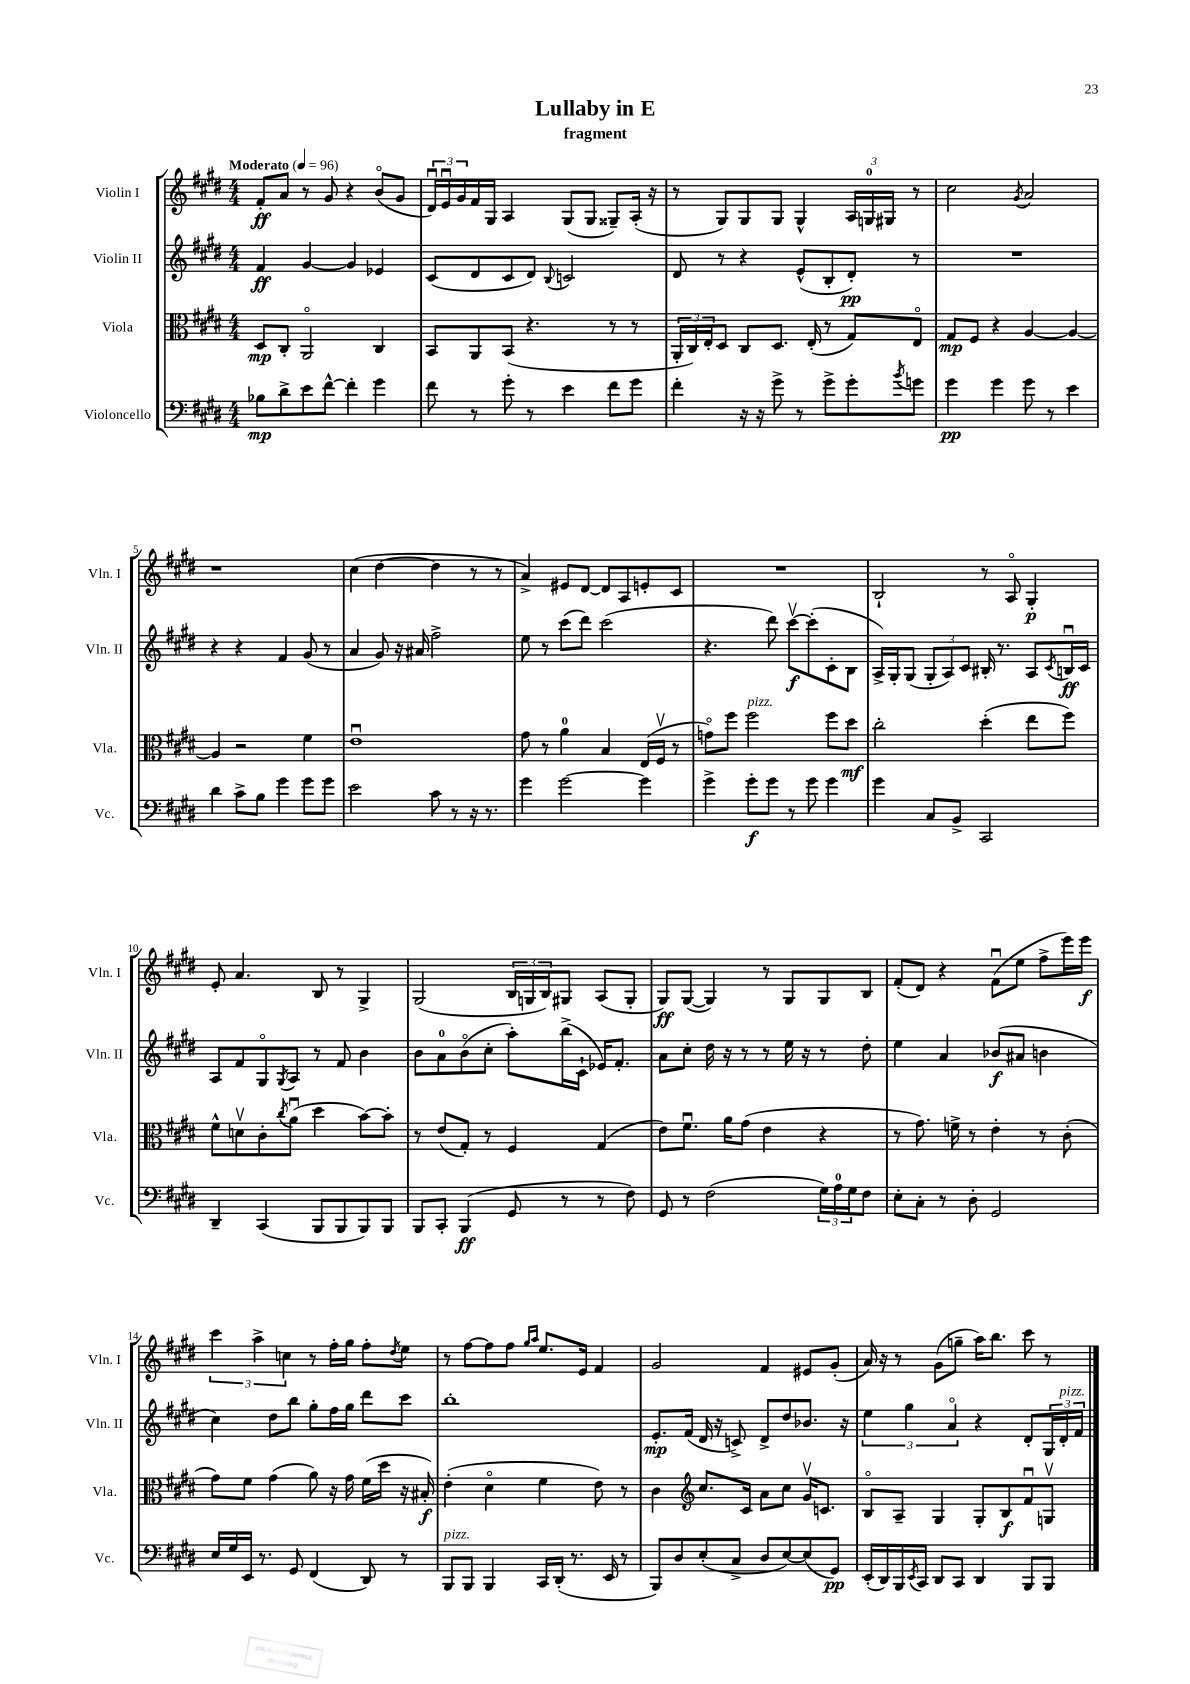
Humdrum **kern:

**kern	**dynam	**kern	**dynam	**kern	**dynam	**kern	**dynam
*part4	*part4	*part3	*part3	*part2	*part2	*part1	*part1
*staff4	*staff4	*staff3	*staff3	*staff2	*staff2	*staff1	*staff1
*I"Violoncello	*	*I"Viola	*	*I"Violin II	*	*I"Violin I	*
*I'Vc.	*	*I'Vla.	*	*I'Vln. II	*	*I'Vln. I	*
*clefF4	*	*clefC3	*	*clefG2	*	*clefG2	*
*k[f#c#g#d#]	*	*k[f#c#g#d#]	*	*k[f#c#g#d#]	*	*k[f#c#g#d#]	*
*M4/4	*	*M4/4	*	*M4/4	*	*M4/4	*
*MM96	*	*MM96	*	*MM96	*	*MM96	*
=1	=1	=1	=1	=1	=1	=1	=1
!	!	!	!	!	!	!LO:TX:a:B:t=Moderato	!
8B-X\L	mp	8D#/L	mp	4f#/	ff	8f#'/L	ff
8d#^\	.	8C#'/J	.	.	.	8a/J	.
8e\	.	2AA/	.	[4g#/	.	8r	.
[8f#^^\J	.	.	.	.	.	8g#/	.
4f#'\]	.	.	.	4g#/]	.	4r	.
4g#\	.	4C#/	.	4e-X/	.	(8b/L	.
.	.	.	.	.	.	8g#/J	.
=2	=2	=2	=2	=2	=2	=2	=2
8f#\	.	8BB/L	.	(8c#/L	.	24d#u/LL)	.
.	.	.	.	.	.	24eu/	.
.	.	.	.	.	.	24g#/	.
8r	.	8AA/	.	8d#/	.	16f#/	.
.	.	.	.	.	.	16G#/JJ	.
8g#'\	.	(8BB/J	.	8c#/	.	4A/	.
8r	.	4.r	.	8d#/J)	.	.	.
.	.	.	.	8qqB/	.	.	.
4e\	.	.	.	2cn/	.	(8G#/L	.
.	.	.	.	.	.	8G#/J	.
8f#\L	.	8r	.	.	.	8G##X~/L)	.
8g#\J	.	8r	.	.	.	(16A'/Jk	.
.	.	.	.	.	.	16r	.
=3	=3	=3	=3	=3	=3	=3	=3
4f#'\	.	24AA'/LL	.	8d#/	.	8r	.
.	.	24C#/)	.	.	.	.	.
.	.	24E'/J	.	.	.	.	.
.	.	8D#/J	.	8r	.	8G#/L)	.
16r	.	8C#/L	.	4r	.	8G#/	.
16r	.	.	.	.	.	.	.
8g#^\	.	8.D#/J	.	.	.	8G#/J	.
8r	.	.	.	(8e^^/L	.	4G#^^/	.
.	.	(16E'/	.	.	.	.	.
8g#^\L	.	8r	.	8B'/	.	.	.
8g#'\	.	8G#/L)	.	8d#'/J)	pp	24A/LL	.
.	.	.	.	.	.	24Gn/	.
.	.	.	.	.	.	24G#X/JJ	.
8qb/	.	.	.	.	.	.	.
8gn\J	.	8E/J	.	8r	.	8r	.
=4	=4	=4	=4	=4	=4	=4	=4
4g#\	pp	8G#/L	mp	1r	.	2cc#\	.
.	.	8F#/J	.	.	.	.	.
4g#\	.	4r	.	.	.	.	.
.	.	.	.	.	.	8qg#/	.
8g#\	.	[4A/	.	.	.	2a/	.
8r	.	.	.	.	.	.	.
4e\	.	4A/_	.	.	.	.	.
!!LO:LB:g=z
=5	=5	=5	=5	=5	=5	=5	=5
4d#\	.	4A/]	.	4r	.	1r	.
8c#^\L	.	2r	.	4r	.	.	.
8B\J	.	.	.	.	.	.	.
4g#\	.	.	.	4f#/	.	.	.
8g#\L	.	4f#\	.	(8g#/	.	.	.
8g#\J	.	.	.	8r	.	.	.
=6	=6	=6	=6	=6	=6	=6	=6
2e\	.	1eu	.	4a/	.	(4cc#\	.
.	.	.	.	8g#/)	.	[4dd#\	.
.	.	.	.	16r	.	.	.
.	.	.	.	16a#X/	.	.	.
8c#\	.	.	.	2ff#^\	.	4dd#\]	.
8r	.	.	.	.	.	.	.
16r	.	.	.	.	.	8r	.
8.r	.	.	.	.	.	.	.
.	.	.	.	.	.	8r	.
=7	=7	=7	=7	=7	=7	=7	=7
4g#\	.	8g#\	.	8ee\	.	4a^/)	.
.	.	8r	.	8r	.	.	.
[2g#\	.	4a\	.	(8ccc#\L	.	8e#X/L	.
.	.	.	.	8ddd#\J)	.	[8d#/J	.
.	.	4B/	.	(2ccc#\	.	8d#/L]	.
.	.	.	.	.	.	8A/	.
4g#\]	.	(16E/LL	.	.	.	8en'/	.
.	.	16F#v/JJ	.	.	.	.	.
.	.	8r	.	.	.	8c#/J	.
=8	=8	=8	=8	=8	=8	=8	=8
4g#^\	.	8gn\L)	.	4.r	.	1r	.
.	.	8ff#\J	.	.	.	.	.
!	!	!LO:TX:a:i:t=pizz.	!	!	!	!	!
8g#'\L	f	2ff#\	.	.	.	.	.
8g#\J	.	.	.	8ddd#\)	.	.	.
8r	.	.	.	[8ccc#v\L	f	.	.
8g#\	.	.	.	(8ccc#'\]	.	.	.
4g#\	.	8ff#\L	.	8c#'\	.	.	.
.	.	8dd#\J	mf	8B\J	.	.	.
=9	=9	=9	=9	=9	=9	=9	=9
4g#\	.	2cc#'\	.	16A^/LL)	.	2B`/	.
.	.	.	.	16G#'/J	.	.	.
.	.	.	.	(8G#/J	.	.	.
8C#/L	.	.	.	12G#'/L	.	.	.
.	.	.	.	12A/)	.	.	.
8BB^/J	.	.	.	.	.	.	.
.	.	.	.	12c#/J	.	.	.
2CC#/	.	(4dd#'\	.	16B#X'/	.	8r	.
.	.	.	.	8.r	.	.	.
.	.	.	.	.	.	8A/	.
.	.	8ee\L	.	8A/L	.	4G#'/	p
.	.	.	.	8qc#/	.	.	.
.	.	8ff#\J)	.	16Bnu/L	ff	.	.
.	.	.	.	16c#/JJ	.	.	.
!!LO:LB:g=z
=10	=10	=10	=10	=10	=10	=10	=10
4DD#~/	.	8f#^^\L	.	8A/L	.	8e'/	.
.	.	8dnv\	.	8f#/	.	4.a/	.
(4CC#/	.	8c#'\	.	8G#/	.	.	.
.	.	8qcc#/	.	8qG#/	.	.	.
.	.	(8au\J	.	8A/J	.	.	.
8BBB/L	.	4dd#\	.	8r	.	8B/	.
8BBB/	.	.	.	8f#/	.	8r	.
8BBB/)	.	[8b\L)	.	4b\	.	4G#^/	.
8BBB/J	.	8b'\J]	.	.	.	.	.
=11	=11	=11	=11	=11	=11	=11	=11
8BBB/L	.	8r	.	8b\L	.	(2G#/	.
8CC#'/J	.	(8e/L	.	8a\	.	.	.
(4BBB/	ff	8G#'/J)	.	(8b\	.	.	.
.	.	8r	.	8cc#'\J	.	.	.
8GG#/	.	4F#/	.	8aa'\L)	.	24B/LL	.
.	.	.	.	.	.	24Gn/	.
.	.	.	.	.	.	24B/J)	.
8r	.	.	.	(16bb^\L	.	8G#X/J	.
.	.	.	.	16c#`\JJ	.	.	.
8r	.	(4G#/	.	16e-X/KL)	.	(8A/L	.
.	.	.	.	8.f#'/J	.	.	.
8F#\)	.	.	.	.	.	8G#'/J	.
=12	=12	=12	=12	=12	=12	=12	=12
8GG#/	.	8e\L)	.	8a\L	.	8G#/L)	ff
8r	.	8.f#u\J	.	8cc#'\J	.	([8G#/J	.
(2F#\	.	.	.	16dd#\	.	4G#/])	.
.	.	16a\KL	.	16r	.	.	.
.	.	(8g#\J	.	8r	.	.	.
.	.	4e\	.	8r	.	8r	.
.	.	.	.	16ee\	.	8G#/L	.
.	.	.	.	16r	.	.	.
24G#\LL)	.	4r	.	8r	.	8G#/	.
24A\	.	.	.	.	.	.	.
24G#\J	.	.	.	.	.	.	.
8F#\J	.	.	.	8dd#'\	.	8B/J	.
=13	=13	=13	=13	=13	=13	=13	=13
8E'\L	.	8r	.	4ee\	.	(8f#'/L	.
8C#'\J	.	8.g#\)	.	.	.	8d#/J)	.
8r	.	.	.	4a/	.	4r	.
.	.	16fn^\	.	.	.	.	.
8D#'\	.	8r	.	.	.	.	.
2GG#/	.	4e'\	.	(8b-X/L	f	(8f#u\L	.
.	.	.	.	8a#X/J	.	8ee\J	.
.	.	8r	.	4bn\	.	8ff#^\L	.
.	.	(8c#'\	.	.	.	16eee\L)	.
.	.	.	.	.	.	16eee\JJ	f
!!LO:LB:g=z
=14	=14	=14	=14	=14	=14	=14	=14
16E/LL	.	8g#\L)	.	4cc#\)	.	6ccc#\	.
16G#/	.	.	.	.	.	.	.
16EE/JJ	.	8f#\J	.	.	.	.	.
.	.	.	.	.	.	6aa^\	.
8.r	.	.	.	.	.	.	.
.	.	(4g#\	.	8dd#\L	.	.	.
.	.	.	.	.	.	6ccn\	.
8GG#/	.	.	.	8bb\J	.	.	.
(4FF#/	.	8a\)	.	8gg#'\L	.	8r	.
.	.	16r	.	16ff#\L	.	16ff#'\LL	.
.	.	16g#\	.	16gg#\JJ	.	16gg#\JJ	.
8DD#/)	.	(16f#\LL	.	8ddd#\L	.	8ff#'\L	.
.	.	16dd#\JJ	.	.	.	.	.
.	.	.	.	.	.	8qdd#/	.
8r	.	16r	.	8ccc#\J	.	8ee\J	.
.	.	16B#X'/)	f	.	.	.	.
=15	=15	=15	=15	=15	=15	=15	=15
!LO:TX:a:i:t=pizz.	!	!	!	!	!	!	!
8BBB/L	.	(4e'\	.	1bb'	.	8r	.
8BBB/J	.	.	.	.	.	[8ff#\L	.
4BBB/	.	4d#\	.	.	.	8ff#\]	.
.	.	.	.	.	.	8ff#\J	.
.	.	.	.	.	.	16qqgg#/LL	.
.	.	.	.	.	.	16qqaa/JJ	.
16CC#/LL	.	4f#\	.	.	.	8.ee/L	.
(16DD#'/JJ	.	.	.	.	.	.	.
8.r	.	.	.	.	.	.	.
.	.	.	.	.	.	16e/Jk	.
.	.	8e\)	.	.	.	4f#/	.
16EE/	.	.	.	.	.	.	.
8r	.	8r	.	.	.	.	.
=16	=16	=16	=16	=16	=16	=16	=16
8BBB/L)	.	4c#\	.	8.e'/L	mp	2g#/	.
8D#/	.	.	.	.	.	.	.
.	.	.	.	(16f#/Jk	.	.	.
*	*	*clefG2	*	*	*	*	*
(8E'/	.	8.cc#/L	.	16d#/	.	.	.
.	.	.	.	16r	.	.	.
8C#^/J	.	.	.	8cn^/)	.	.	.
.	.	16c#/Jk	.	.	.	.	.
8D#/L	.	8a\L	.	8d#^/L	.	4f#/	.
[8E/)	.	8cc#\J	.	8dd#/	.	.	.
(8E/]	.	16g#v/KL	.	8.b-X/J	.	8e#X/L	.
.	.	8.cn/J	.	.	.	.	.
8GG#/J)	pp	.	.	.	.	(8g#'/J	.
.	.	.	.	16r	.	.	.
=17	=17	=17	=17	=17	=17	=17	=17
(16EE'/LL	.	8B/L	.	6ee\	.	16a/)	.
16DD#/)	.	.	.	.	.	16r	.
16BBB/	.	8A~/J	.	.	.	8r	.
.	.	.	.	6gg#\	.	.	.
8qEE/	.	.	.	.	.	.	.
16CC#/JJ	.	.	.	.	.	.	.
8DD#/L	.	4G#/	.	.	.	(8g#\L	.
.	.	.	.	6a/	.	.	.
8CC#/J	.	.	.	.	.	8ggn~\J	.
4DD#/	.	8G#'/L	.	4r	.	16aa\KL)	.
.	.	.	.	.	.	8.bb\J	.
.	.	8B/	f	.	.	.	.
8BBB/L	.	8f#u/	.	8d#'/L	.	8ccc#\	.
8BBB/J	.	8Gnv/J	.	24G#/L	.	8r	.
!	!	!	!	!LO:TX:a:i:t=pizz.	!	!	!
.	.	.	.	24d#'/	.	.	.
.	.	.	.	24f#/JJ	.	.	.
==	==	==	==	==	==	==	==
*-	*-	*-	*-	*-	*-	*-	*-
